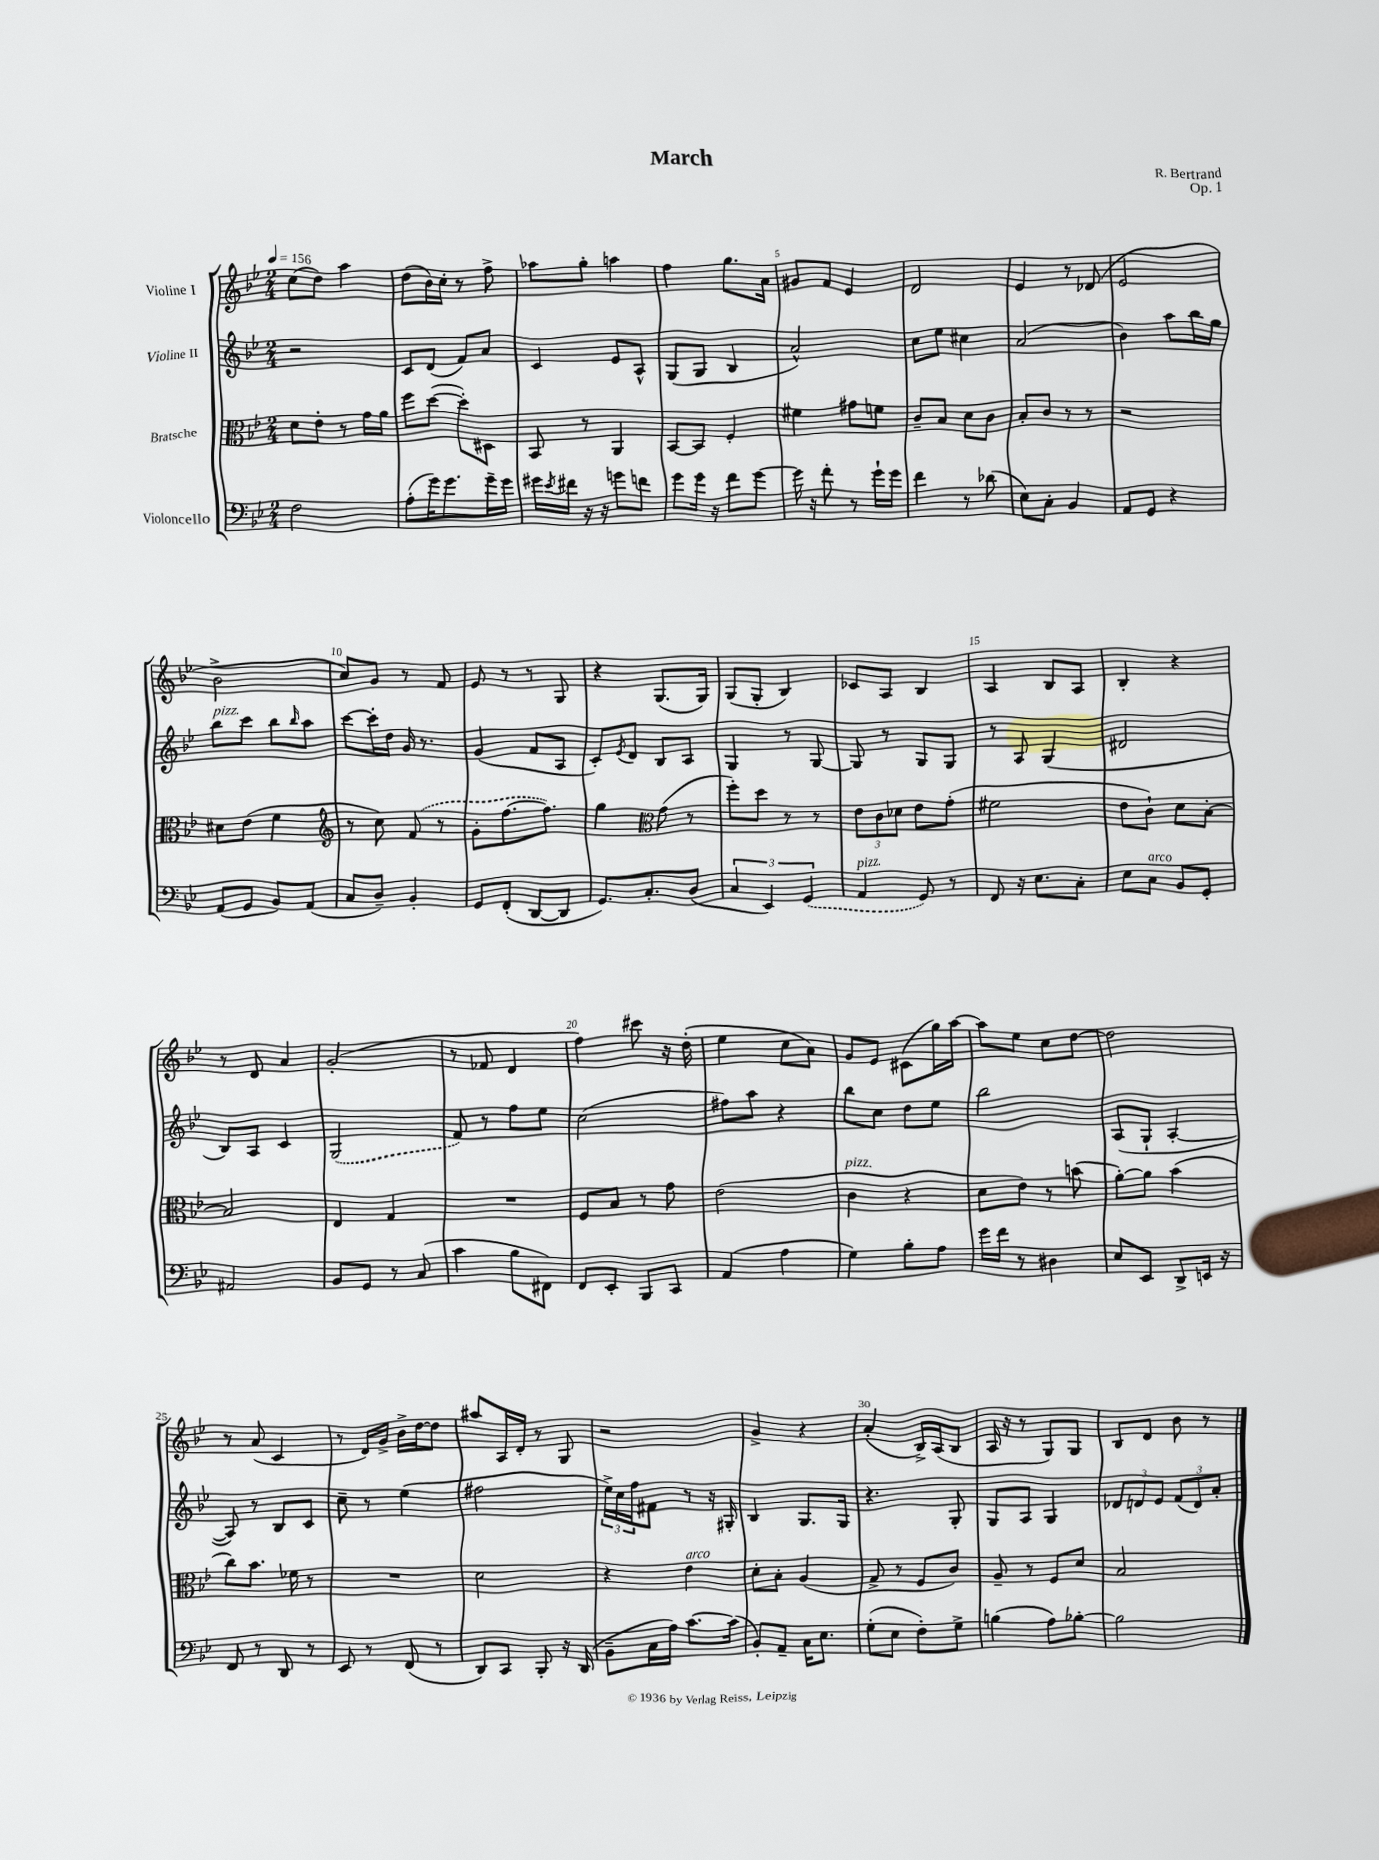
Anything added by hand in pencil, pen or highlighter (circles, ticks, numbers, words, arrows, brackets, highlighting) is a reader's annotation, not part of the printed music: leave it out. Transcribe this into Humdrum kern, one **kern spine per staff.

**kern	**kern	**kern	**kern
*part4	*part3	*part2	*part1
*staff4	*staff3	*staff2	*staff1
*I"Violoncello	*I"Bratsche	*I"Violine II	*I"Violine I
*clefF4	*clefC3	*clefG2	*clefG2
*k[b-e-]	*k[b-e-]	*k[b-e-]	*k[b-e-]
*M2/4	*M2/4	*M2/4	*M2/4
*MM156	*MM156	*MM156	*MM156
=1	=1	=1	=1
2F\	8d\L	2r	(8cc\L
.	8e-'\J	.	8dd\J)
.	8r	.	4aa\
.	16g\LL	.	.
.	16a\JJ	.	.
=2	=2	=2	=2
(8A'\L	8ff\L	8c/L	(8dd\L
16g\K)	([8dd\J	(8d/J	16b-\L)
8.g\	.	.	16cc'\JJ
.	8dd'\L])	8f/L)	8r
16g~\L	8D#X\J	8a/J	8ff^\
16g\JJ	.	.	.
=3	=3	=3	=3
16g#X\LL	8BB-/	4c/	8aa-X\L
8qe-/	.	.	.
16f#X\JJ	.	.	.
16r	8r	.	8gg'\J
16r	.	.	.
8gn\L	4AA/	8e-/L	4aan\
8fn\J	.	8A^^/J	.
=4	=4	=4	=4
8g\L	[8BB-/L	(8G/L	4ff\
16g\Jk	8BB-/J]	8G/J	.
16r	.	.	.
8f\L	4F'/	4B-/	8.gg\L
[8g\J	.	.	.
.	.	.	16a\Jk
=5	=5	=5	=5
16g\]	4f#X\	2a^^/)	8g#X/L
16r	.	.	.
8f'\	.	.	8f/J
8r	8g#X\L	.	4e-/
16g`\LL	8fn\J	.	.
16g\JJ	.	.	.
=6	=6	=6	=6
4f\	8c~/L	8cc\L	2d/
.	8B-/J	8ee-\J	.
8r	8d\L	4cc#X\	.
(8d-X\	8c\J	.	.
=7	=7	=7	=7
8E-\L)	8B-'/L	(2a/	4e-/
8C'\J	8c/J	.	.
4BB-/	8r	.	8r
.	8r	.	(8d-X/
=8	=8	=8	=8
8AA/L	2r	4b-\)	2e-/
8GG/J	.	.	.
4r	.	8aa\L	.
.	.	16bb-\L	.
.	.	16gg\JJ	.
!!LO:LB:g=z
=9	=9	=9	=9
!	!	!LO:TX:a:i:t=pizz.	!
(8AA/L	8d#X\L	8bb-\L	2b-^\
8GG/J	(8e-\J	8ccc\J	.
8BB-/L)	4f\	8bb-\L	.
.	.	16qqbb-/	.
(8AA/J	.	8aa\J	.
=10	=10	=10	=10
*	*clefG2	*	*
8C/L	8r	[8ccc\L	8cc/L)
8D~/J)	8cc\)	16ccc'\L]	8g/J
.	.	16dd\JJ	.
4BB-'/	(8f/	16g/	8r
.	.	8.r	.
.	8r	.	8f/
=11	=11	=11	=11
8GG/L	8g'\L	(4g/	8e-/
(8FF'/J	[8.ff\	.	8r
[8DD/L	.	8f/L	8r
.	8.ff\J])	.	.
8DD/J]	.	8A/J	8G/
=12	=12	=12	=12
8.GG/L)	4gg\	8c'/L)	4r
.	.	8qe-/	.
.	.	8d/J	.
8.C'/	.	.	.
*	*clefC3	*	*
.	(8g\	8B-/L	(8.G/L
(8D/J	8r	8A/J	.
.	.	.	16G/Jk)
=13	=13	=13	=13
6C/	8ff'\L)	4G/	(8G/L
.	8dd\J	.	8G'/J
6EE-/)	.	.	.
.	8r	8r	4B-/)
(6GG/	.	.	.
.	8r	[8G/	.
=14	=14	=14	=14
!LO:TX:a:i:t=pizz.	!	!	!
4AA/	12e-\L	8G/]	8c-X/L
.	12c\	.	.
.	.	8r	8A/J
.	12d-X\J	.	.
8GG/)	8e-\L	8G/L	4B-/
8r	(8g'\J	8G/J	.
=15	=15	=15	=15
8FF/	2f#X\	8r	4A/
16r	.	8A/	.
8.E-\L	.	.	.
.	.	(4G/	8B-/L
8C'\J	.	.	8A/J
=16	=16	=16	=16
8E-\L	8e-\L	2d#X/	4B-'/
!LO:TX:a:i:t=arco	!	!	!
8C\J	8c`\J)	.	.
8BB-/L	8d\L	.	4r
8GG'/J	[8B-'\J	.	.
!!LO:LB:g=z
=17	=17	=17	=17
2AA#X/	2B-/]	8B-/L)	8r
.	.	8A/J	8d/
.	.	4c/	4a/
=18	=18	=18	=18
8BB-/L	4E-/	(2G/	(2g'/
8GG/J	.	.	.
8r	4G/	.	.
(8C/	.	.	.
=19	=19	=19	=19
4c\	2r	8f/)	8r
.	.	8r	8f-X/
8B-\L	.	8ff\L	4d/
8FF#X\J)	.	8ee-\J	.
=20	=20	=20	=20
8FF/L	8F/L	(2cc\	4ff\)
8EE-'/J	8B-/J	.	.
8BBB-/L	8r	.	8ccc#X\
8CC/J	8g\	.	16r
.	.	.	(16dd'\
=21	=21	=21	=21
(4AA/	(2e-\	8ff#X\L)	4ee-\
.	.	8aa\J	.
4A\	.	4r	8cc\L
.	.	.	8a\J)
=22	=22	=22	=22
!	!LO:TX:a:i:t=pizz.	!	!
4G\)	4c\	8bb-\L	8g/L
.	.	8cc\J	8e-/J
8B-'\L	4r	8dd\L	(8c#X\L
8A\J	.	8ee-\J	16gg\L)
.	.	.	[16aa\JJ
=23	=23	=23	=23
16g\LL	8d\L	2bb-\	8aa\L]
16f\JJ	.	.	.
8r	8e-\J)	.	8ee-\J
4D#X\	8r	.	8cc\L
.	(8bn\	.	[8dd\J
=24	=24	=24	=24
8E-/L	[8a'\L)	(8A/L	2dd\]
8EE-/J	8a\J]	8G`/J	.
8DD^/L	(4b-\	[4A'/	.
16EEn/Jk	.	.	.
16r	.	.	.
!!LO:LB:g=z
=25	=25	=25	=25
8FF/	8cc\L)	8A/])	8r
8r	8.b-\J	8r	(8a/
8DD/	.	8B-/L	4c/
.	16f-X\	.	.
8r	8r	8c/J	.
=26	=26	=26	=26
8EE-/	2r	8cc~\	8r
8r	.	8r	16d/LL)
.	.	.	16g^/JJ
(8FF/	.	(4ee-\	16b-^\LL
.	.	.	[16dd\J
8r	.	.	8dd\J]
=27	=27	=27	=27
8DD/L)	2d\	2ff#X\	8aa#X/L
8CC/J	.	.	16A/L
.	.	.	16d'/JJ
8BBB-'/	.	.	8r
16r	.	.	8G/
(16DD/	.	.	.
=28	=28	=28	=28
8BB-~\L	4r	24ee-^\LL)	2r
.	.	24cc\	.
.	.	24ff\J	.
16C\L	.	8f#X\J	.
16A\JJ)	.	.	.
!	!LO:TX:a:i:t=arco	!	!
[8.c\L	4e-\	8r	.
.	.	16r	.
(16c\Jk]	.	16G#X'/	.
=29	=29	=29	=29
8BB-'/L)	8d'\L	4B-/	4g^/
8AA~/J	8B-'\J	.	.
16C\KL	(4A/	8.G/L	4r
8.E-\J	.	.	.
.	.	16G/Jk	.
=30	=30	=30	=30
(8G'\L	8G^/	4.r	(4a'/
8E-\J	8r	.	.
8F'\L)	8F/L	.	16B-^/LL)
.	.	.	(16A/J
8G^\J	8c/J)	8G'/	8B-/J
=31	=31	=31	=31
(4Bn\	8A~/	8G/L	16A/
.	.	.	16r
.	8r	8A/J	8r
8A\L)	8F/L	4G/	8G/L)
[8B-X'\J	8d/J	.	8G/J
=32	=32	=32	=32
2B-\]	2B-/	12d-X/L	8B-/L
.	.	12dn/	.
.	.	.	8d/J
.	.	12e-/J	.
.	.	(12f/L	8b-\
.	.	12d/)	.
.	.	.	8r
.	.	12a'/J	.
==	==	==	==
*-	*-	*-	*-
